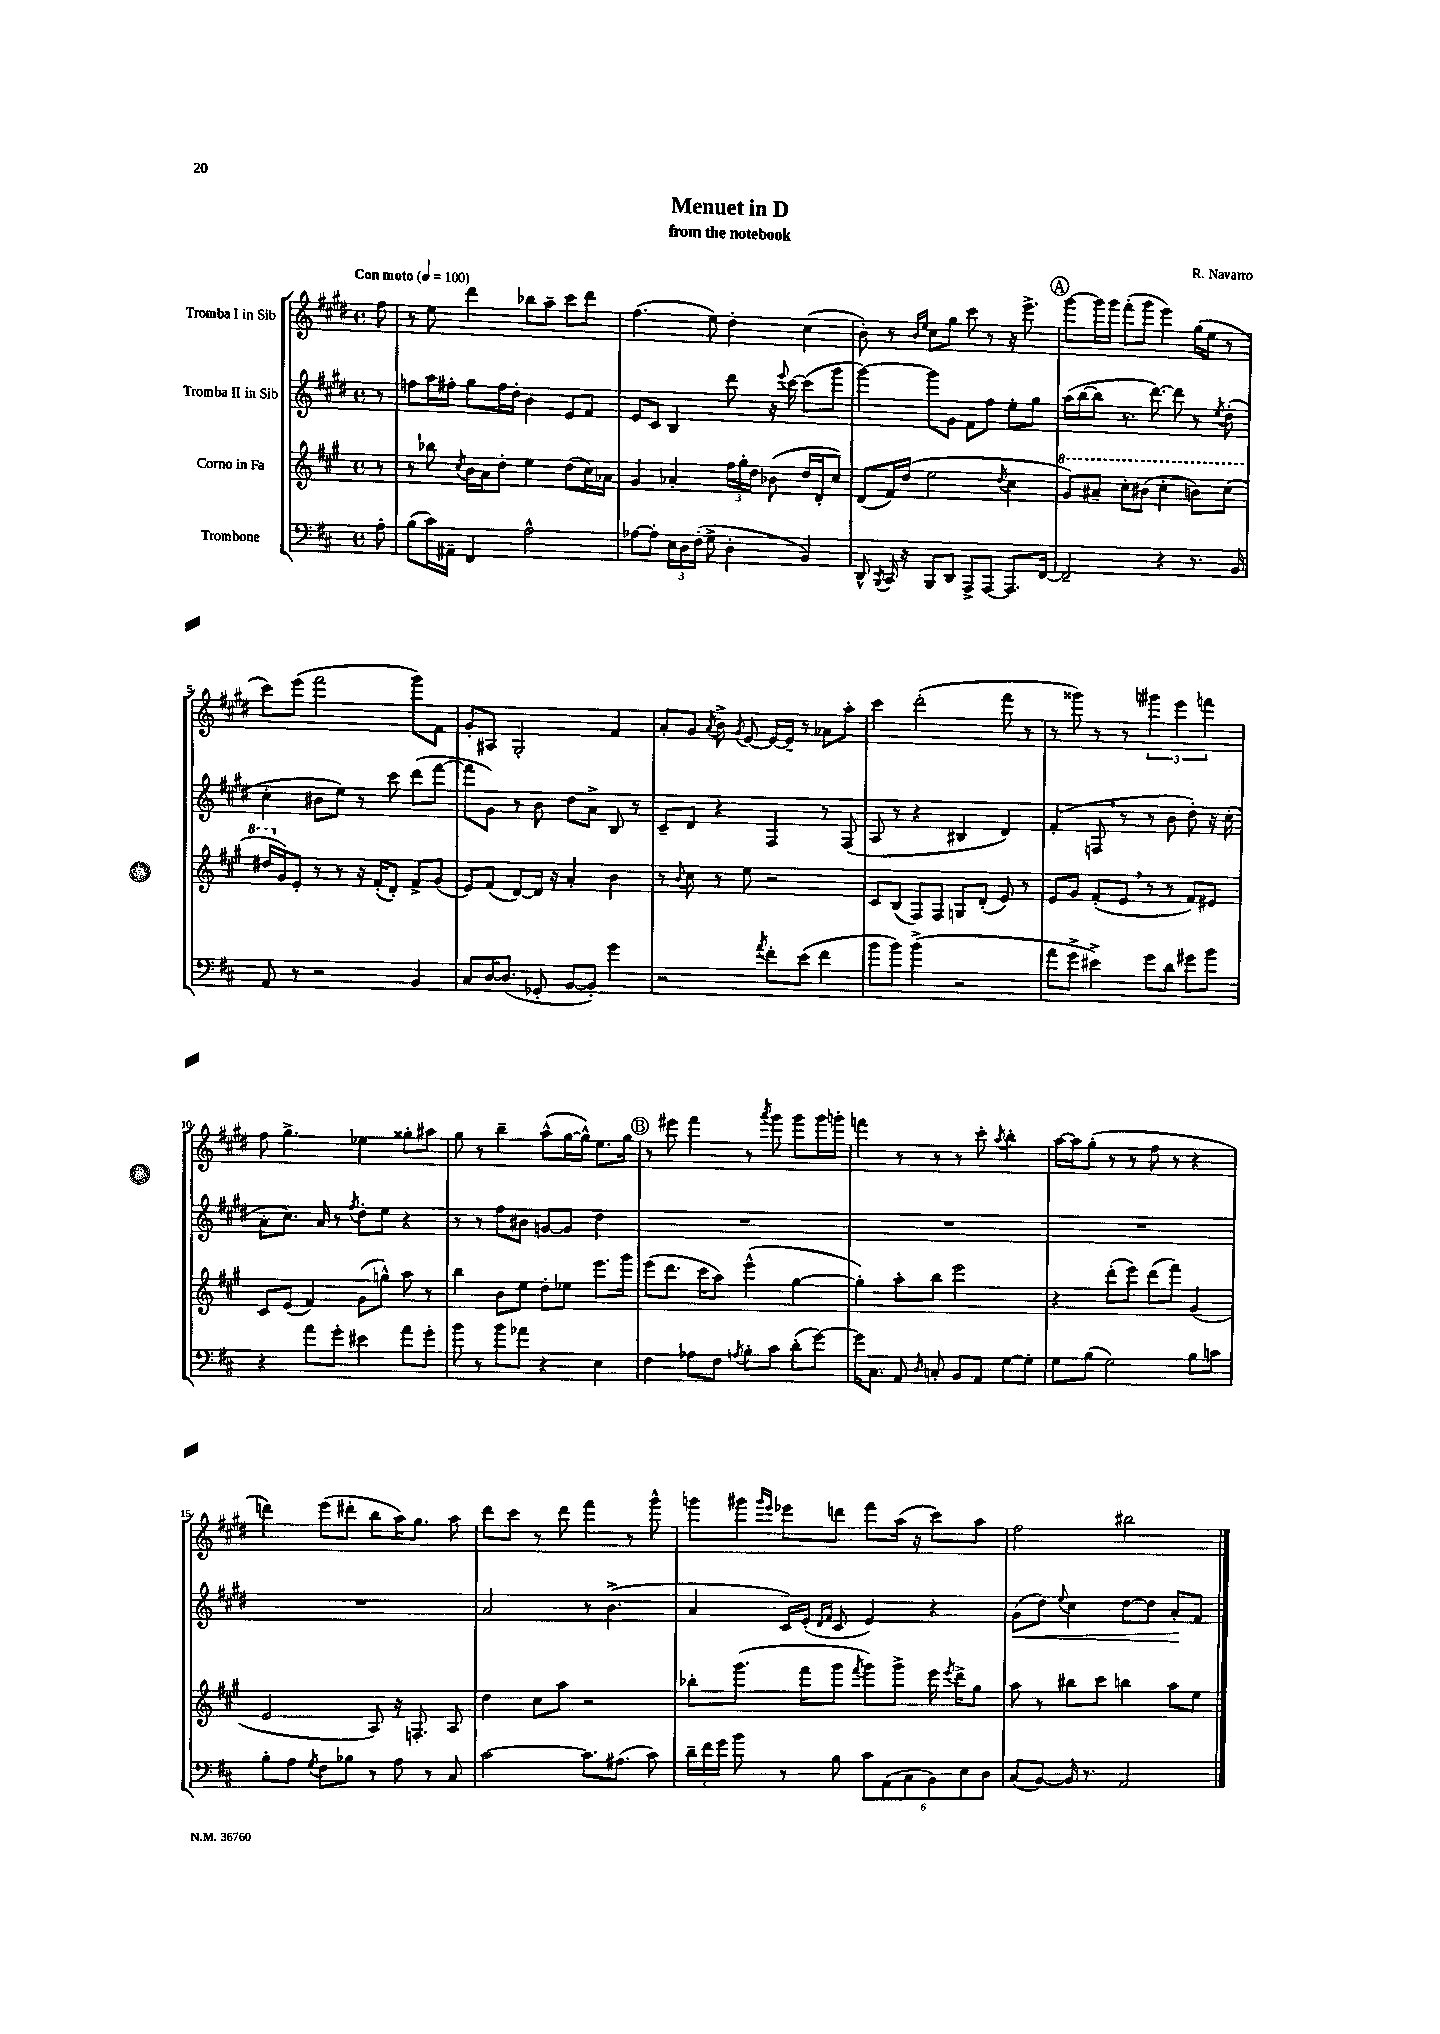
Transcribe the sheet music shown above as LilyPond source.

\header { title = "Menuet in D" composer = "R. Navarro" subtitle = "from the notebook" }
<<
\new StaffGroup <<
\new Staff = "s0" \with { instrumentName = "Tromba I in Sib" } {
    \clef treble \key e \major \defaultTimeSignature \time 4/4 \partial 8 \tempo "Con moto" 4 = 100
    \autoBeamOff fis''8 |
    r8 e''8 dis'''4 bes''8[ a''8]-- cis'''8[ dis'''8] |
    fis''4.( e''8) dis''4-. cis''4( |
    b'8-.) r8 \grace { b'16[ e''16] } cis''8[ gis''8] cis'''8 r8 r16 e'''8.-> |
    \mark \markup { \circle "A" } gis'''8[~ gis'''16 gis'''16] fis'''8[-.( gis'''8] e'''4) gis''16[( e''16] r8 |
    cis'''8[) e'''8]( fis'''2 gis'''8[) fis'8] |
    gis'8[-. ais8] gis2-. fis'4 |
    a'8[-. gis'8] \acciaccatura { a'8 } b'8-> \acciaccatura { gis'8 } e'8~ e'16[~ e'16]-- r8 aes'8[ a''8]-. |
    cis'''4 dis'''2-.( fis'''8 r8 |
    r8 gisis'''8) r8 r8 \tuplet 3/2 { gis'''4 e'''4 f'''4 } |
    fis''8 gis''4.-> ees''4 gisis''8[-. ais''8] |
    gis''8 r8 b''4-- a''8[-^( gis''16~ gis''16]-^) e''8.[ gis''16] |
    \mark \markup { \circle "B" } r8 eis'''8 fis'''4 r8 \acciaccatura { a'''8 } gis'''8 gis'''8[ gis'''16 g'''16]-. |
    f'''4 r8 r8 r8 cis'''8-. \acciaccatura { a''8 } b''4-. |
    a''16[~ a''16 gis''8]-.( r8 r8 fis''8 r8 r4 |
    d'''4) e'''8[( dis'''8]-. b''8[ a''16) gis''8.] a''8 |
    dis'''8[ cis'''8] r8 dis'''8 fis'''4 r8 gis'''8-^ |
    g'''8[ gis'''8] \grace { gis'''16[ e'''16] } ees'''8[ d'''8] fis'''8[ a''16]( r16 cis'''8[) a''8] |
    fis''2 bis''2 \bar "|." |
}
\new Staff = "s1" \with { instrumentName = "Tromba II in Sib" } {
    \clef treble \key e \major \defaultTimeSignature \time 4/4 \partial 8
    \autoBeamOff r8 |
    f''8[ a''16 fis''16]-. gis''8[ fis''16 dis''16]-. b'4 e'8[ fis'8] |
    e'8[ cis'8] b4 dis'''8 r16 \appoggiatura { e'''8 } cis'''16~ cis'''8[( gis'''8] |
    gis'''4~) gis'''8[ gis'8] fis'8[ fis''8] e''8[-. gis''8] |
    \mark \markup { \circle "A" } a''16[( b''16~ b''8] r8. dis'''8.~) dis'''8 r8 \acciaccatura { e''8 } dis''8-.( |
    cis''4-. bis'8[ e''8]) r8 cis'''8 dis'''8[( fis'''8]~ |
    fis'''8[ gis'8]) r8 b'8 dis''8[ a'8]-> b8 r8 |
    cis'8[-- dis'8] r4 fis4 r8 fis8( |
    a8 r8 r4 bis4 dis'4) |
    fis'4-.( f8 \breathe r8 r8 b'8 dis''8-.) r16 cis''16-.( |
    a'8[-. cis''8.]) a'16 r8 \acciaccatura { fis''8 } dis''8[-. e''8] r4 |
    r8 r8 fis''8[ bis'8] g'8[~ g'8] dis''4 |
    \mark \markup { \circle "B" } R1 |
    R1 |
    R1 |
    R1 |
    a'2 r8 b'4.->( |
    a'4 cis'16[) e'16]-.( \grace { dis'16[ fis'16] } cis'8 e'4) r4 |
    gis'8[\<( dis''8]) \appoggiatura { e''8 } cis''4 dis''8[~ dis''8] a'8[-.\! fis'8] \bar "|." |
}
\new Staff = "s2" \with { instrumentName = "Corno in Fa" } {
    \clef treble \key a \major \defaultTimeSignature \time 4/4 \partial 8
    \autoBeamOff r8 |
    r8 bes''8 \acciaccatura { cis''8 } b'16[ a'16 d''8]-. e''4 d''8[( cis''16) aes'16] |
    gis'4 aes'4-. \tuplet 3/2 { fis''16[ gis''16-. d''16] } bes'8( d''16[ d'16-. cis''8]) |
    d'8[( fis'16) d''16]( e''2 \acciaccatura { d''8 } cis''4 |
    \mark \markup { \circle "A" } \ottava #1 gis''8[) ais''8]-- cis'''8[-. bis''8]( cis'''4-. b''8[) cis'''8]( |
    dis'''16[ \ottava #0 gis'16) e'8]-. r8 r8 r16 fis'16[-.( d'8]-.) fis'8[-> gis'8]( |
    e'8[) fis'8]( d'8[~) d'16] r16 a'4-. b'4 |
    r8 \appoggiatura { b'8 } cis''8 r8 e''8 r2 |
    cis'8[ b8]( fis8[) fis8] g8[ d'8]-.( e'8) r8 |
    e'8[ gis'8] fis'8[-.( e'8] \breathe r8 r8 fis'8[) eis'8] |
    cis'8[ e'8]( fis'4) gis'8[( g''8]-^) a''8 r8 |
    b''4 b'8[ e''8] d''8[-. ees''8] e'''8.[ gis'''16] |
    \mark \markup { \circle "B" } e'''8[( d'''8.] cis'''16[ a''8]) e'''4-^( gis''4~ |
    gis''4-.) a''8[-. b''8] e'''2 |
    r4 d'''8[-.( e'''8]) d'''8[( fis'''8]) gis'4( |
    e'2 a8) r16 f8.-. a8 |
    d''4 cis''8[ a''8] r2 |
    bes''8[-. gis'''8.]( fis'''16[ gis'''8] \acciaccatura { fis'''8 } gis'''8[) gis'''8]-> e'''16 \acciaccatura { e'''8 } d'''16[-> gis''8] |
    a''8 r8 bis''8[ cis'''8] b''4 a''8[ e''8] \bar "|." |
}
\new Staff = "s3" \with { instrumentName = "Trombone" } {
    \clef bass \key d \major \defaultTimeSignature \time 4/4 \partial 8
    \autoBeamOff a8-. |
    b8[( cis'16) ais,16]-- fis,4 a2-^ |
    aes8[~ aes8]-. \tuplet 3/2 { e16[ d16 fis16]-.( } g8-> d4-. b,4) |
    d,8-^ \acciaccatura { b,,8 } cis,16 r16 b,,8[ d,8] a,,8[-> a,,8]~ a,,8.[ fis,16]~ |
    \mark \markup { \circle "A" } fis,2-- r4 r8. b,16 |
    a,8 r8 r2 b,4 |
    cis8[ d16~ d8.]( ges,8-. b,8[~ b,8]-.) g'4 |
    r2 \acciaccatura { a'8 } fis'8[-. e'8]( fis'4 |
    b'8[ b'8]) b'4->( r2 |
    a'8[ g'8]-> eis'4->) g'8[ d'8] gis'8[ b'8] |
    r4 a'8[ g'8]-. eis'4 a'8[ g'8]-. |
    b'8 r8 b'8[ aes'8] r4 e4 |
    \mark \markup { \circle "B" } fis4 aes8[ fis8] \acciaccatura { a8 } b8[-. cis'8] d'8[-.( g'8]~) |
    g'16[ cis8.] a,8 \grace { d16 } c8-. b,8[ a,8] g8[~ g8]-. |
    g8[ b8]( g2) b8[ c'8] |
    b8[-. a8] \acciaccatura { g8 } fis8[ bes8] r8 a8 r8 cis8 |
    cis'2~ cis'8.[ ais8.]( cis'8) |
    \tuplet 3/2 { d'16[-- fis'16 g'16] } b'8 r8 b8 \tuplet 6/4 { cis'8[ a,8( cis8 b,8) e8 d8] } |
    cis8[( b,8]~) b,16 r8. a,2 \bar "|." |
}
>>
>>
